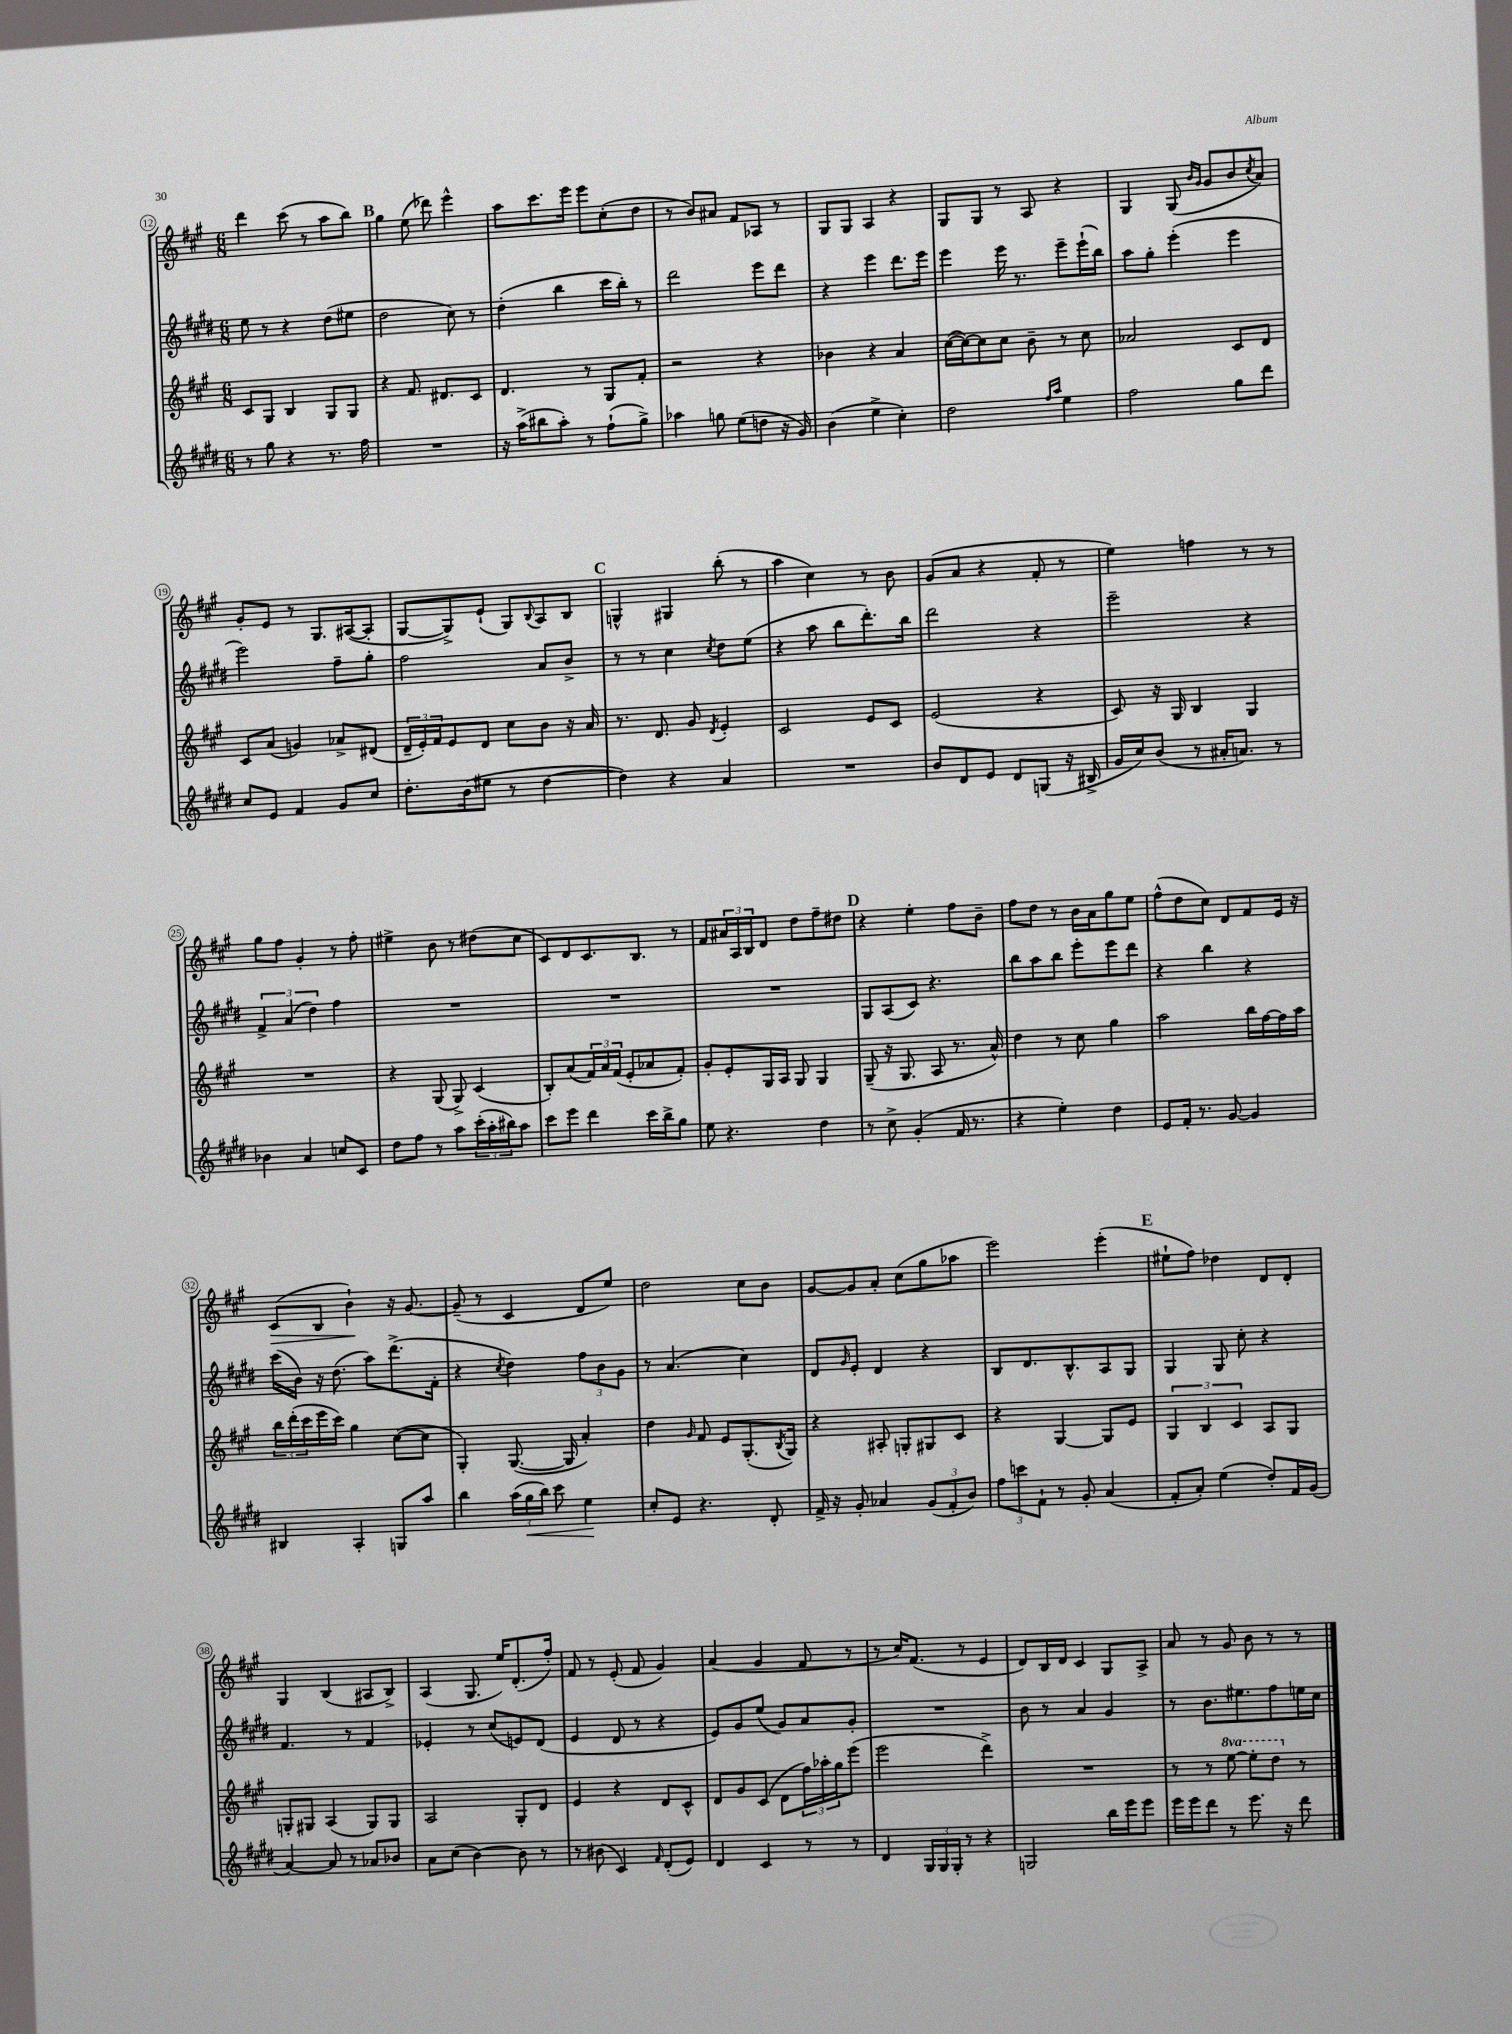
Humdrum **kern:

**kern	**dynam	**kern	**kern	**kern	**dynam
*part4	*part4	*part3	*part2	*part1	*part1
*staff4	*staff4	*staff3	*staff2	*staff1	*staff1
*clefG2	*	*clefG2	*clefG2	*clefG2	*
*k[f#c#g#d#]	*	*k[f#c#g#]	*k[f#c#g#d#]	*k[f#c#g#]	*
*M6/8	*	*M6/8	*M6/8	*M6/8	*
=12	=12	=12	=12	=12	=12
8r	.	8c#/L	8ee\	4ddd\	.
8gg#\	.	8G#/J	8r	.	.
4r	.	4B/	4r	(8ccc#\	.
.	.	.	.	8r	.
8.r	.	8G#/L	(8dd#\L	8aa\L	.
.	.	8G#/J	8ee#X\J	8bb\J)	.
16ff#\	.	.	.	.	.
!!LO:REH:place=s1:t=B
=13	=13	=13	=13	=13	=13
2.r	.	4r	2dd#\	4gg#\	.
.	.	8.f#/	.	(8ee\	.
.	.	.	.	8ddd-X\)	.
.	.	8.d#X/L	.	.	.
.	.	.	8cc#\)	4eee^^\	.
.	.	8c#/J	8r	.	.
=14	=14	=14	=14	=14	=14
16r	.	4.d/	(4dd#'\	8aa\L	.
(16aa^\KL	.	.	.	.	.
8bb#X\	.	.	.	8.ccc#\	.
8aa'\J)	.	.	4bb\	.	.
.	.	.	.	16eee\Jk	.
8r	.	8r	.	8eee\L	.
(8ff#`\L	.	8G#/L	16ccc#\LL	(8cc#'\	.
.	.	.	16bb'\JJ)	.	.
8gg#^\J)	.	8f#'/J	8r	8dd\J	.
=15	=15	=15	=15	=15	=15
4aa-X\	.	2r	2ddd#\	8r	.
.	.	.	.	8b/L)	.
8ggn\	.	.	.	8a#X/J	.
(8ee\L	.	.	.	8f#/L	.
8ddn\J	.	4r	8eee\L	8A-X/J	.
16r	.	.	8ddd#\J	8r	.
16g#/)	.	.	.	.	.
=16	=16	=16	=16	=16	=16
(4b\	.	4b-X\	4r	8G#/L	.
.	.	.	.	8G#/J	.
4ee^\	.	4r	4eee\	4A/	.
4cc#'\)	.	4a/	8.ddd#\L	4r	.
.	.	.	16eee\Jk	.	.
=17	=17	=17	=17	=17	=17
2dd#\	.	([16cc#\LL	4eee\	8G#/L	.
.	.	16cc#\J_)	.	.	.
.	.	8cc#\]	.	8G#/J	.
.	.	8cc#\J	16eee\	8r	.
.	.	.	8.r	.	.
.	.	8b~\	.	8A/	.
16qqff#/LL	.	.	.	.	.
16qqaa/JJ	.	.	.	.	.
4ee\	.	8r	8eee~\L	4r	.
.	.	8cc#\	(16eee`\L	.	.
.	.	.	16bb\JJ)	.	.
=18	=18	=18	=18	=18	=18
2ff#\	.	2a-X/	8aa\L	4G#/	.
.	.	.	8gg#'\J	.	.
.	.	.	(4eee'\	(8G#/	.
.	.	.	.	16qqb/LL	.
.	.	.	.	16qqg#/JJ	.
.	.	.	.	8g#/L	.
8gg#\L	.	8c#/L	4eee\	8b/	.
.	.	.	.	8qcc#/	.
8ddd#\J	.	8d/J	.	8a/J)	.
!!LO:LB:g=z
=19	=19	=19	=19	=19	=19
8cc#/L	.	8c#/L	2eee\)	8g#'/L	.
8e/J	.	(8a/J	.	8e/J	.
4f#/	.	4gn/)	.	8r	.
.	.	.	.	8.G#/L	.
8g#/L	.	8a-X^/L	8ff#~\L	.	.
.	.	.	.	([16A#X/k	.
8cc#/J	.	(8d#X/J	8gg#'\J	8A#'/J]	.
=20	=20	=20	=20	=20	=20
8.dd#'\L	.	24d~/LL	2ff#\	[8G#/L	.
.	.	24e'/)	.	.	.
.	.	24f#/J	.	.	.
.	.	8e/	.	8G#^/])	.
(16b\k	.	.	.	.	.
8ee#X\J	.	8d/J	.	(8e`/J	.
8r	.	8cc#\L	.	8G#/L)	.
.	.	.	.	8qqB/	.
[4dd#\	.	8b\J	8a/L	8A/	.
.	.	16r	8b^/J	8B/J	.
.	.	16a/	.	.	.
!!LO:REH:place=s1:t=C
=21	=21	=21	=21	=21	=21
4dd#\])	.	8.r	8r	4Gn^^/	.
.	.	.	8r	.	.
.	.	8.d/	.	.	.
4r	.	.	4cc#\	4G#X/	.
.	.	8g#/	.	.	.
.	.	8qd/	8qcc#/	.	.
4a/	.	4e'/	8dd#\L	(8bb'\	.
.	.	.	(8ee\J	8r	.
=22	=22	=22	=22	=22	=22
2.r	.	2c#/	4r	4aa\	.
.	.	.	8aa\	4cc#\)	.
.	.	.	8bb\L	.	.
.	.	8e/L	8.ddd#'\)	8r	.
.	.	8c#/J	.	8b\	.
.	.	.	16bb\Jk	.	.
=23	=23	=23	=23	=23	=23
8b/L	.	(2e/	2ddd#\	(8g#/L	.
8d#/	.	.	.	8a/J	.
8e/J	.	.	.	4r	.
8d#/L	.	.	.	.	.
(8Gn/J	.	4r	4r	8f#'/	.
16r	.	.	.	8r	.
16B#X^/	.	.	.	.	.
=24	=24	=24	=24	=24	=24
16g#/LL	.	8c#/)	2eee~\	4ee\)	.
16cc#/J)	.	.	.	.	.
(8b/J	.	16r	.	.	.
.	.	16G#/	.	.	.
8r	.	4B/	.	4ffn\	.
16a#X'/KL	.	.	.	.	.
8.an/J)	.	.	.	.	.
.	.	4G#/	4r	8r	.
8r	.	.	.	8r	.
!!LO:LB:g=z
=25	=25	=25	=25	=25	=25
4b-X\	.	2.r	6f#^/	8gg#\L	.
.	.	.	.	8ff#\J	.
.	.	.	(6a/	.	.
4a/	.	.	.	4g#'/	.
.	.	.	6dd#\)	.	.
8ccn/L	.	.	4ff#\	8r	.
8c#/J	.	.	.	8ff#'\	.
=26	=26	=26	=26	=26	=26
8dd#\L	.	4r	2.r	4ee#X^\	.
8ff#\J	.	.	.	.	.
8r	.	(8G#/	.	8b\	.
8aa\L	.	8G#^/)	.	8r	.
(24ccc#'\L	.	(4c#/	.	(8dd#X\L	.
24aa'\	.	.	.	.	.
24bb#X\J)	.	.	.	.	.
8aa\J	.	.	.	8cc#\J	.
=27	=27	=27	=27	=27	=27
8ccc#\L	.	8B'/L)	2.r	8c#/L)	.
8eee\J	.	(8a/	.	8d/	.
4ddd#\	.	24f#/L)	.	8.c#/	.
.	.	24a/	.	.	.
.	.	(24f#/JJ	.	.	.
.	.	8e'/L	.	.	.
.	.	.	.	8.B/J	.
16ccc#\LL	.	8a-X/	.	.	.
16bb^\J	.	.	.	.	.
8gg#\J	.	8f#'/J)	.	8r	.
=28	=28	=28	=28	=28	=28
8ee\	.	8g#'/L	2.r	8f#/L	.
4.r	.	8e'/	.	24a#X/L	.
.	.	.	.	24A/	.
.	.	.	.	24B/J	.
.	.	16G#/L	.	8d/J	.
.	.	16A/JJ	.	.	.
.	.	8G#/	.	8dd\L	.
4dd#\	.	4G#/	.	8ff#~\	.
.	.	.	.	8dd#X\J	.
!!LO:REH:place=s1:t=D
=29	=29	=29	=29	=29	=29
8r	.	(8G#~/	8G#/L	4r	.
8cc#^\	.	16r	(8A/	.	.
.	.	8.G#/	.	.	.
(4g#'/	.	.	8c#/J)	4ee'\	.
.	.	8A/	4.r	.	.
16f#/	.	8.r	.	8ff#\L	.
8.r	.	.	.	.	.
.	.	.	.	8b~\J	.
.	.	16a^^/)	.	.	.
=30	=30	=30	=30	=30	=30
4r	.	4dd\	8bb\L	8ff#\L	.
.	.	.	8aa\	8dd\J	.
4ee'\)	.	8r	8bb\J	8r	.
.	.	8cc#\	8eee'\L	16b\LL	.
.	.	.	.	16a\J	.
4dd#\	.	4gg#\	8eee\	8gg#\	.
.	.	.	8ddd#\J	8ee\J	.
=31	=31	=31	=31	=31	=31
8e/L	.	2aa\	4r	(8ff#^^\L	.
16f#'/Jk	.	.	.	8dd\	.
8.r	.	.	.	.	.
.	.	.	4bb\	8cc#\J)	.
[8g#/	.	.	.	8d/L	.
4g#/]	.	16bb\LL	4r	8f#/	.
.	.	[16ff#\	.	.	.
.	.	16ff#\]	.	16e/Jk	.
.	.	16aa\JJ	.	16r	.
!!LO:LB:g=z
=32	=32	=32	=32	=32	=32
!	!	!	!	!	!LO:HP:b
4B#X/	.	24bb\LL	(16ccc#\LL	(8c#/L	>
.	.	(24ddd'\	.	.	.
.	.	.	16b\JJ)	.	.
.	.	24ccc#\	.	.	.
.	.	16eee\	16r	8B/J	.
.	.	16ccc#\JJ)	(8.dd#\	.	.
4A'/	.	4gg#\	.	4b`\)	.
.	.	.	8aa\L)	.	.
8Gn/L	.	([8cc#\L	(8.ddd#^\	16r	]
.	.	.	.	[8.g#/	.
8aa/J	.	8cc#\J]	.	.	.
.	.	.	16f#'\Jk	.	.
=33	=33	=33	=33	=33	=33
4bb\	.	4G#'/)	4r	(8g#~/]	.
.	.	.	.	8r	.
.	.	.	8qcc#/	.	.
(24aa\LL	.	([8.G#/	4dd#\)	4c#/	.
!	!LO:HP:b	!	!	!	!
24gg#\	<	.	.	.	.
24bb\JJ)	.	.	.	.	.
8ccc#\	.	.	.	.	.
.	.	16G#/]	.	.	.
4ee\	.	4a'/)	12ff#\L	8d/L	.
.	.	.	12b\	.	.
.	.	.	.	8ee/J)	.
.	.	.	12g#\J	.	.
.	[	.	.	.	.
=34	=34	=34	=34	=34	=34
8cc#'/L	.	4dd\	8r	2dd\	.
8e/J	.	.	(4.a/	.	.
.	.	16qqg#/	.	.	.
4.r	.	8f#/	.	.	.
.	.	8e/L	.	.	.
.	.	(8.G#'/	4cc#\)	8cc#\L	.
8d#'/	.	.	.	8b\J	.
.	.	8qB/	.	.	.
.	.	16G#/Jk)	.	.	.
=35	=35	=35	=35	=35	=35
16f#^/	.	4r	8d#/L	[8g#/L	.
16r	.	.	.	.	.
.	.	.	16qqg#/	.	.
8g#'/	.	.	8e'/J	8g#/]	.
4a-X/	.	8A#X'/	4d#/	8a'/J	.
.	.	8Gn'/L	.	(8cc#\L	.
(12g#/L	.	8G#X/	4r	8gg#\	.
12f#'/	.	.	.	.	.
.	.	8c#/J	.	8aa-X\J	.
12b/J)	.	.	.	.	.
=36	=36	=36	=36	=36	=36
12ff#\L	.	4r	8B/L	2eee\)	.
12cccn\	.	.	.	.	.
.	.	.	8.d#/	.	.
12f#`\J	.	.	.	.	.
8r	.	[4G#/	.	.	.
.	.	.	8.B^^/	.	.
8g#'/	.	.	.	.	.
(4a/	.	8G#/L]	8A/	(4eee'\	.
.	.	8e/J	8G#/J	.	.
!!LO:REH:place=s1:t=E
=37	=37	=37	=37	=37	=37
8f#'/L	.	6G#/	4G#/	8ee#X`\L	.
8a'/J)	.	.	.	8ff#\J)	.
.	.	6B/	.	.	.
(4ee\	.	.	8G#/	4dd-X\	.
.	.	6c#/	.	.	.
.	.	.	8cc#'\	.	.
8dd#'/L)	.	8A/L	4r	8d/L	.
16f#/L	.	8G#/J	.	8d'/J	.
(16g#/JJ	.	.	.	.	.
!!LO:LB:g=z
=38	=38	=38	=38	=38	=38
[4a/)	.	8Gn'/L	4.f#/	4G#/	.
.	.	8G#X/J	.	.	.
8a/]	.	(4A/	.	(4B/	.
8r	.	.	8r	.	.
8a-X/L	.	8G#/L)	4f#/	8A#X/L	.
8b-X/J	.	8G#/J	.	8B^/J)	.
=39	=39	=39	=39	=39	=39
8a\L	.	2A/	4e-X'/	(4A/	.
(8cc#\J	.	.	.	.	.
[4b\)	.	.	8r	8.G#/	.
.	.	.	(8cc#/L	.	.
.	.	.	.	16ee/KL)	.
8b\]	.	8G#'/L	8en/)	(8.d'/	.
8r	.	8d/J	(8d#/J	.	.
.	.	.	.	16ff#'/Jk)	.
=40	=40	=40	=40	=40	=40
8r	.	4e/	4e/	8f#/	.
(8b#X\	.	.	.	8r	.
4c#/)	.	4r	8d#/	(8e'/	.
.	.	.	8r	8f#/	.
16qqf#/	.	.	.	.	.
(8d#'/L	.	8d/L	4r	4g#/)	.
8e/J)	.	8c#^^/J	.	.	.
=41	=41	=41	=41	=41	=41
4d#/	.	8d/L	8e/L)	(4a/	.
.	.	8g#/	8g#/	.	.
4c#/	.	(8c#/J	(8ee/J	4g#/	.
.	.	8d\L	8g#/L)	.	.
8r	.	24ff#\L)	8a/	8f#/	.
.	.	24aa-X'\	.	.	.
.	.	24gg#\J	.	.	.
8r	.	(8eee\J	8g#'/J	8r	.
=42	=42	=42	=42	=42	=42
4d#/	.	2eee\	2.r	8r	.
.	.	.	.	16cc#/KL)	.
.	.	.	.	(8.f#/J	.
24G#/LL	.	.	.	.	.
24G#/	.	.	.	.	.
24G#'/JJ	.	.	.	.	.
8r	.	.	.	8r	.
4r	.	4ddd^\)	.	4e/	.
=43	=43	=43	=43	=43	=43
2Gn/	.	2.r	8b\	8d/L)	.
.	.	.	8r	16B/L	.
.	.	.	.	16d/JJ	.
.	.	.	4a/	4c#/	.
16bb\LL	.	.	4g#/	8G#/L	.
16eee\J	.	.	.	.	.
8eee\J	.	.	.	8A^/J	.
=44	=44	=44	=44	=44	=44
16eee\LL	.	8r	8r	8a/	.
16eee\J	.	.	.	.	.
8ddd#\J	.	8r	8.b\L	8r	.
*	*	*8va	*	*	*
8r	.	[8eee\	.	8g#/	.
.	.	.	8.ee#X\	.	.
8.eee\	.	8eee'\L]	.	8b\	.
.	.	8ddd\J	8ff#\	8r	.
16r	.	.	.	.	.
*	*	*X8va	*	*	*
8ddd#\	.	8r	16een\L	8r	.
.	.	.	16cc#\JJ	.	.
==	==	==	==	==	==
*-	*-	*-	*-	*-	*-
